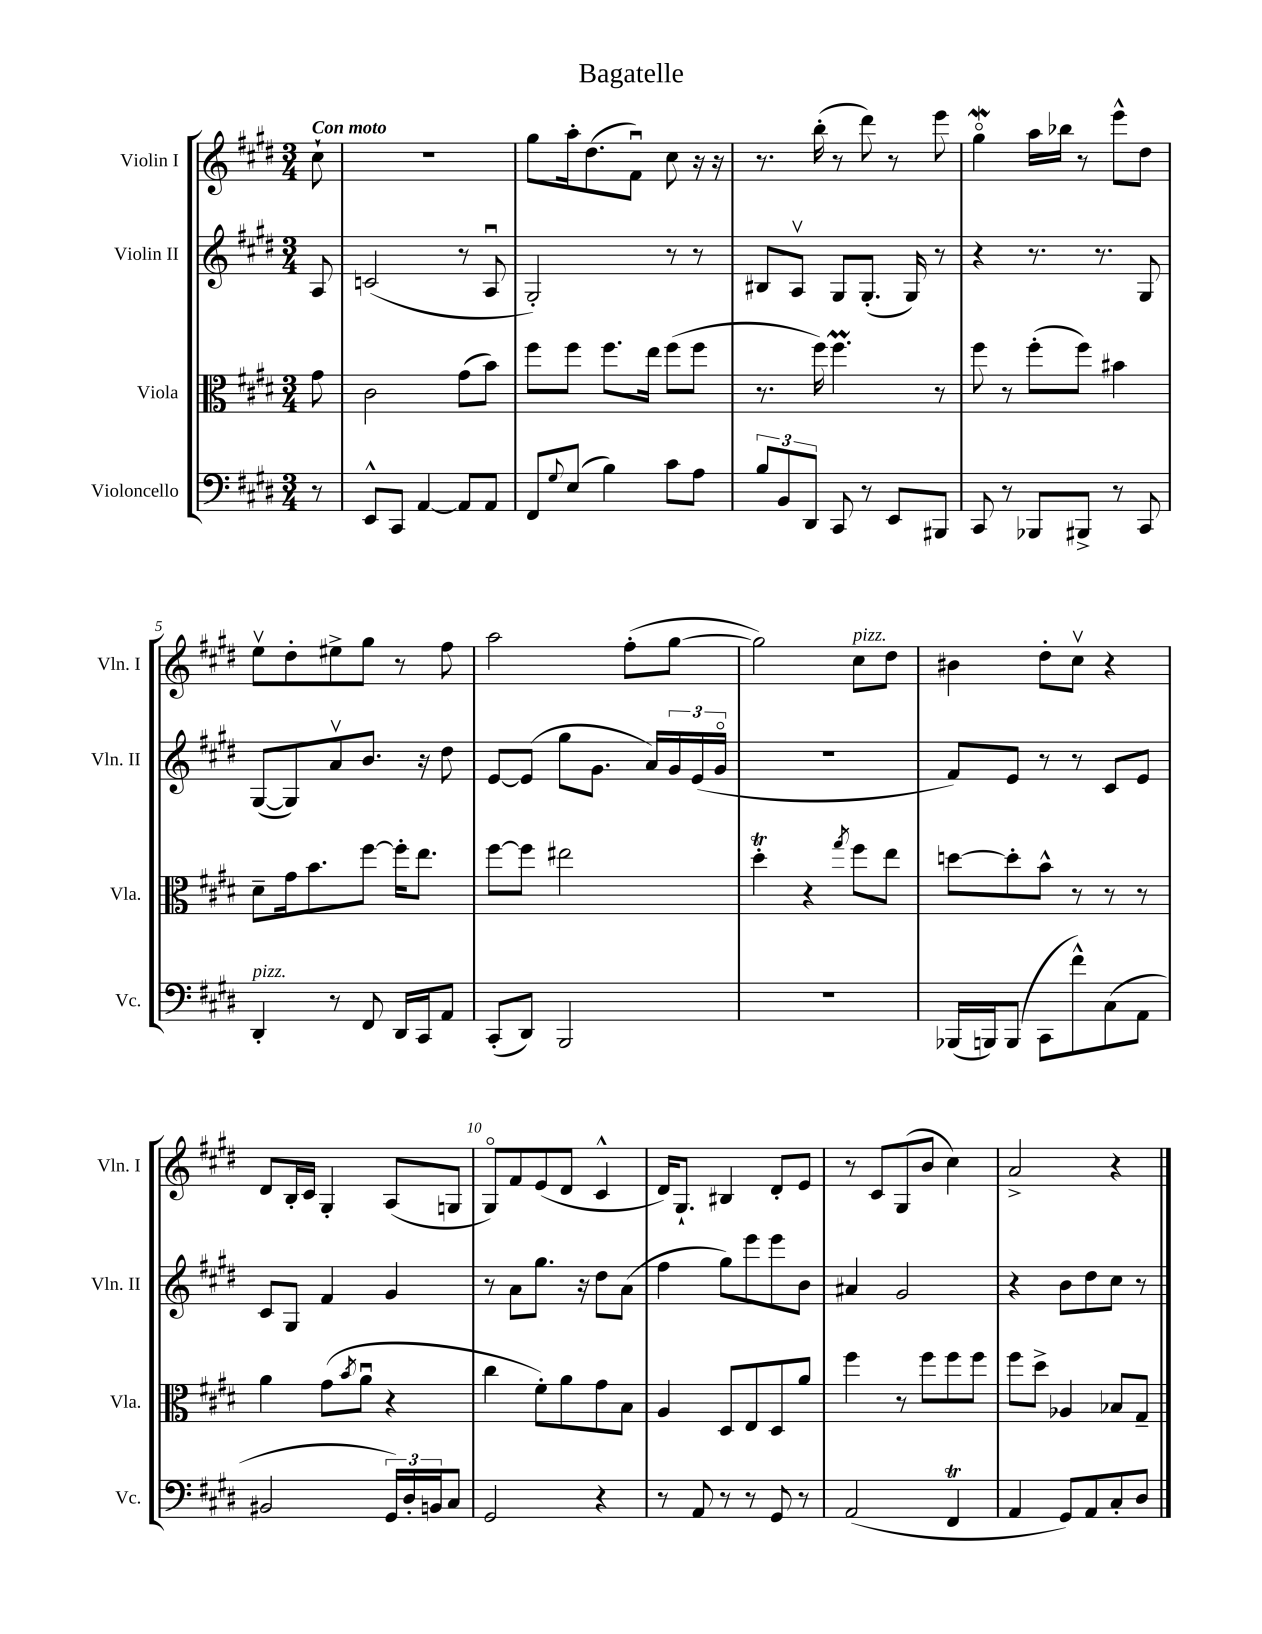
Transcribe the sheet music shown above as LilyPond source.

\header { title = "Bagatelle" }
<<
\new StaffGroup <<
\new Staff = "s0" \with { instrumentName = "Violin I" shortInstrumentName = "Vln. I" } {
    \clef treble \key e \major \numericTimeSignature \time 3/4 \partial 8 \tempo "Con moto"
    cis''8-! |
    R2. |
    gis''8 a''16-. dis''8.( fis'8\downbow) cis''8 r16 r16 |
    r8. b''16-.( r8 dis'''8) r8 e'''8 |
    gis''4\flageolet\mordent a''16 bes''16 r8 e'''8-^ dis''8 |
    e''8\upbow dis''8-. eis''8-> gis''8 r8 fis''8 |
    a''2 fis''8-.( gis''8~ |
    gis''2) cis''8^\markup { \italic "pizz." } dis''8 |
    bis'4 dis''8-. cis''8\upbow r4 |
    dis'8 b16-. cis'16 gis4-. a8( g8 |
    gis8\flageolet) fis'8 e'8( dis'8 cis'4-^ |
    dis'16) gis8.-! bis4 dis'8-. e'8 |
    r8 cis'8 gis8( b'8 cis''4) |
    a'2-> r4 \bar "|." |
}
\new Staff = "s1" \with { instrumentName = "Violin II" shortInstrumentName = "Vln. II" } {
    \clef treble \key e \major \numericTimeSignature \time 3/4 \partial 8
    a8 |
    c'2( r8 a8\downbow |
    gis2-.) r8 r8 |
    bis8 a8\upbow gis8 gis8.-.( gis16) r8 |
    r4 r8. r8. gis8 |
    gis8~( gis8) a'8\upbow b'8. r16 dis''8 |
    e'8~ e'8( gis''8 gis'8. a'16) \tuplet 3/2 { gis'16 e'16( gis'16\flageolet } |
    R2. |
    fis'8) e'8 r8 r8 cis'8 e'8 |
    cis'8 gis8 fis'4 gis'4 |
    r8 a'8 gis''8. r16 dis''8 a'8( |
    fis''4 gis''8) e'''8 e'''8 b'8 |
    ais'4 gis'2 |
    r4 b'8 dis''8 cis''8 r8 \bar "|." |
}
\new Staff = "s2" \with { instrumentName = "Viola" shortInstrumentName = "Vla." } {
    \clef alto \key e \major \numericTimeSignature \time 3/4 \partial 8
    gis'8 |
    cis'2 gis'8( b'8) |
    fis''8 fis''8 fis''8. e''16 fis''8( fis''8 |
    r8. fis''16) fis''4.\prall r8 |
    fis''8 r8 fis''8-.( fis''8) bis'4 |
    dis'8-- gis'16 b'8. fis''8~ fis''16-. e''8. |
    fis''8~ fis''8 eis''2 |
    dis''4-.\trill r4 \acciaccatura { gis''8 } fis''8 e''8 |
    d''8~ d''8-. b'8-^ r8 r8 r8 |
    a'4 gis'8( \acciaccatura { b'8 } a'8\downbow r4 |
    cis''4 fis'8-.) a'8 gis'8 b8 |
    a4 dis8 e8 dis8 a'8 |
    fis''4 r8 fis''8 fis''8 fis''8 |
    fis''8 dis''8-> aes4 bes8 gis8-- \bar "|." |
}
\new Staff = "s3" \with { instrumentName = "Violoncello" shortInstrumentName = "Vc." } {
    \clef bass \key e \major \numericTimeSignature \time 3/4 \partial 8
    r8 |
    e,8-^ cis,8 a,4~ a,8 a,8 |
    fis,8 \appoggiatura { gis8 } e8( b4) cis'8 a8 |
    \tuplet 3/2 { b8 b,8 dis,8 } cis,8 r8 e,8 bis,,8 |
    cis,8 r8 bes,,8 bis,,8-> r8 cis,8 |
    dis,4-.^\markup { \italic "pizz." } r8 fis,8 dis,16 cis,16 a,8 |
    cis,8-.( dis,8) b,,2 |
    R2. |
    bes,,16( b,,16) b,,8( cis,8 fis'8-^) cis8( a,8 |
    bis,2 \tuplet 3/2 { gis,16) dis16-. b,16 } cis8 |
    gis,2 r4 |
    r8 a,8 r8 r8 gis,8 r8 |
    a,2( fis,4\trill |
    a,4 gis,8) a,8 cis8-. dis8 \bar "|." |
}
>>
>>
\layout { \context { \Score \override BarNumber.break-visibility = ##(#f #t #t) barNumberVisibility = #(every-nth-bar-number-visible 5) } }
